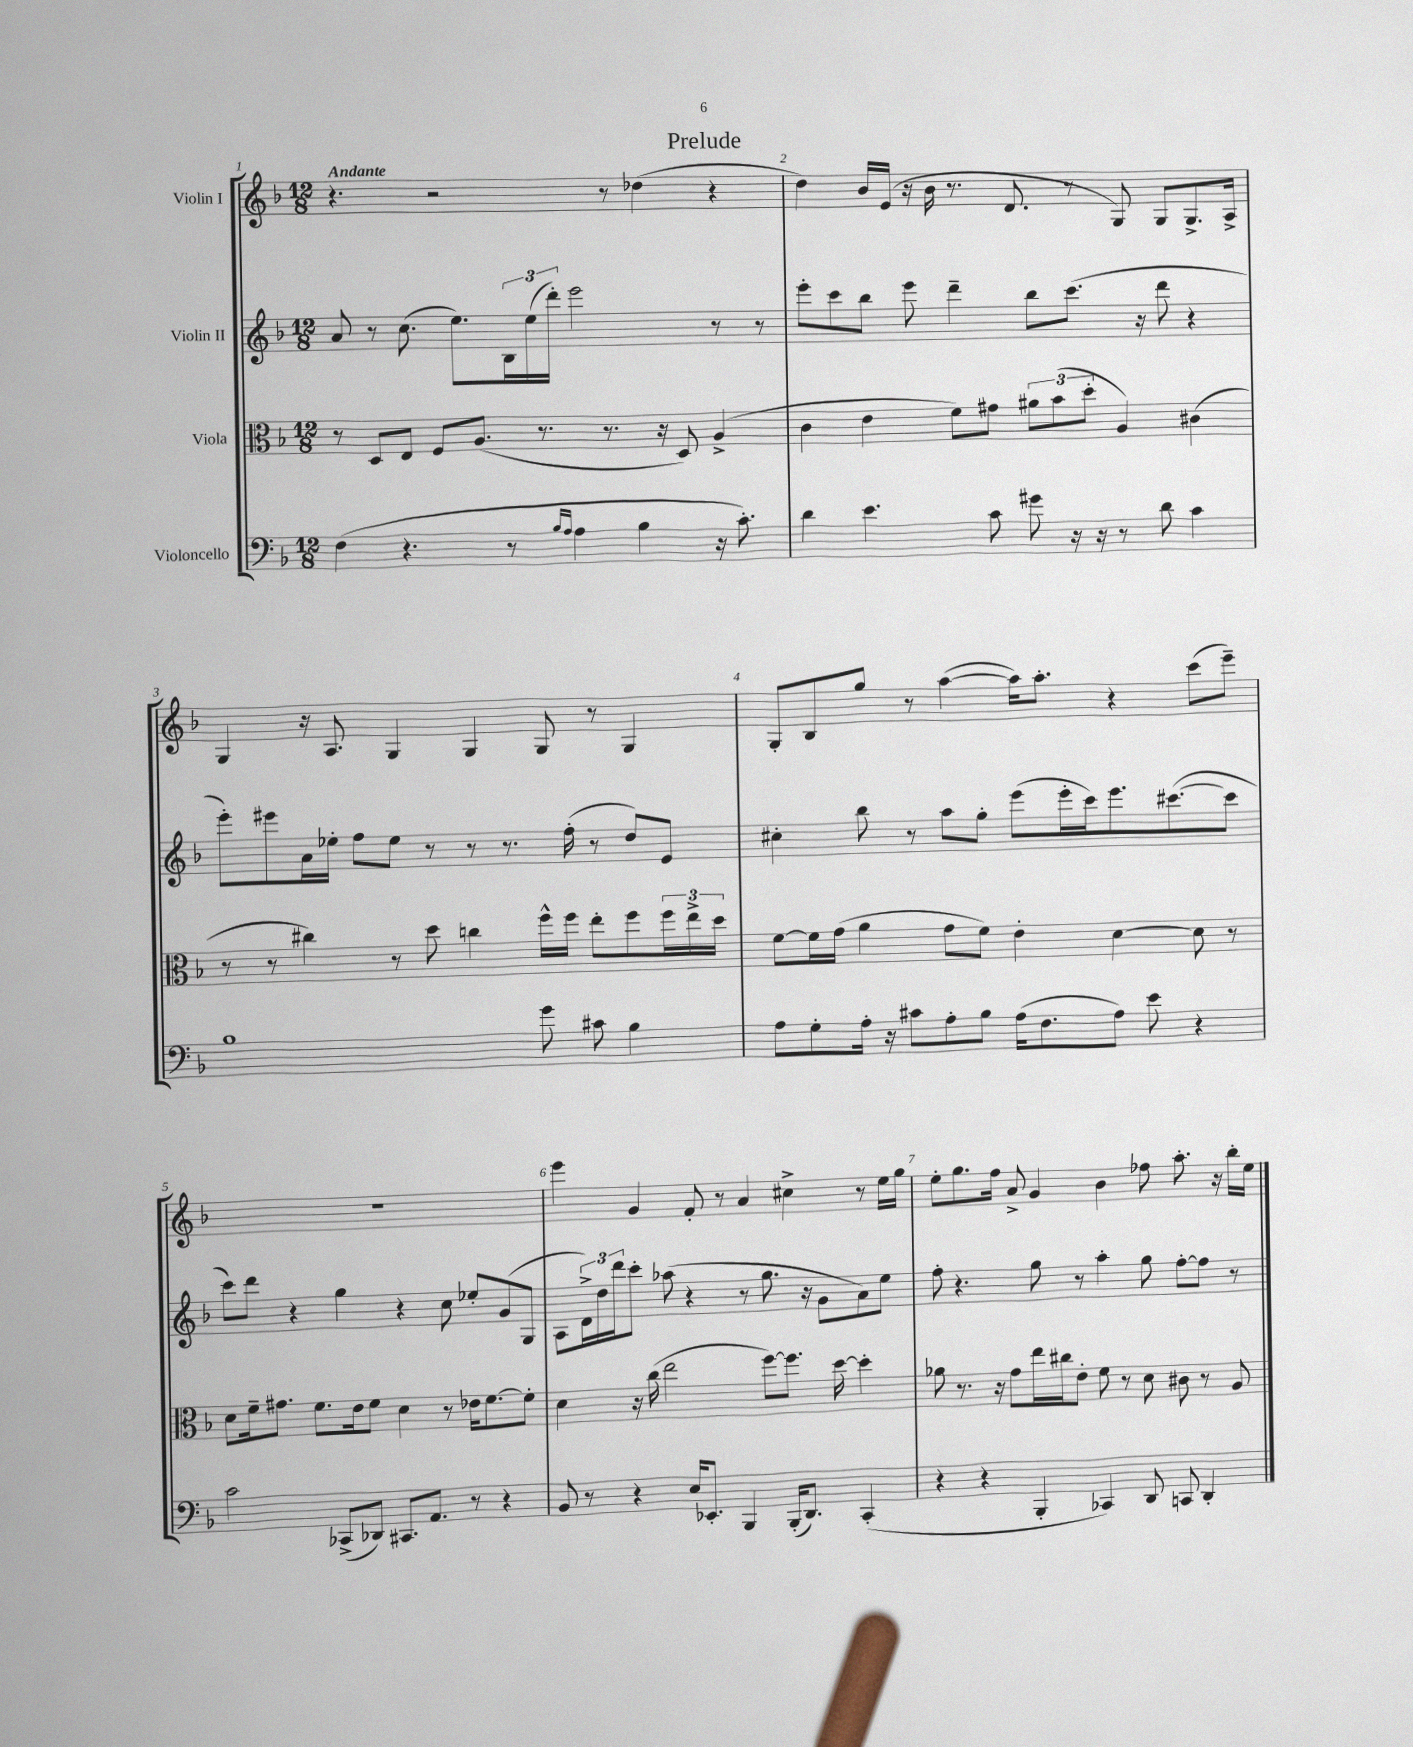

**kern	**kern	**kern	**kern
*part4	*part3	*part2	*part1
*staff4	*staff3	*staff2	*staff1
*I"Violoncello	*I"Viola	*I"Violin II	*I"Violin I
*clefF4	*clefC3	*clefG2	*clefG2
*k[b-]	*k[b-]	*k[b-]	*k[b-]
*M12/8	*M12/8	*M12/8	*M12/8
=1	=1	=1	=1
!	!	!	!LO:TX:a:B:t=Andante
(4F\	8r	8a/	4.r
.	8D/L	8r	.
4.r	8E/J	(8.cc\	.
.	8F/L	.	2r
.	.	8.ee\L)	.
.	(8.A/J	.	.
8r	.	24B-\L	.
.	.	(24ee\	.
.	8.r	.	.
.	.	24ddd'\JJ)	.
16qqB-/LL	.	.	.
16qqA/JJ	.	.	.
4A\	.	2eee\	.
.	8.r	.	8r
4B-\	.	.	(4dd-X\
.	16r	.	.
.	8D/)	.	.
16r	(4A^/	8r	4r
8.c'\)	.	.	.
.	.	8r	.
=2	=2	=2	=2
4d\	4c\	8eee'\L	4dd\)
.	.	8ccc\	.
4.e\	4e\	8bb-\J	16b-/LL
.	.	.	(16e/JJ
.	.	8eee\	16r
.	.	.	16b-\
.	8f\L)	4ddd~\	8.r
8c\	8g#X\J	.	.
.	.	.	8.d/
8g#X\	12a#X\L	8bb-\L	.
.	(12b-\	.	.
16r	.	(8.ccc\J	8r
.	12dd'\J	.	.
16r	.	.	.
8r	4A/)	.	8G/)
.	.	16r	.
8d\	.	8ddd\	8G/L
4c\	(4c#X\	4r	8.G^/
.	.	.	16A^/Jk
!!LO:LB:g=z
=3	=3	=3	=3
1B-	8r	8eee'\L)	4G/
.	8r	8eee#X\	.
.	4cc#X\)	16a\L	16r
.	.	16ee-X'\JJ	8.A/
.	.	8ff\L	.
.	8r	8ee-\J	4G/
.	8dd\	8r	.
.	4ccn\	8r	4G/
.	.	8.r	.
8g\	16ff^^\LL	.	8G/
.	16ff\JJ	(16ff'\	.
8c#X\	8ee'\L	8r	8r
4B-\	8ff\	8dd/L)	4G/
.	24ff\L	8e/J	.
.	24ee^\	.	.
.	24dd\JJ	.	.
=4	=4	=4	=4
8A\L	[8f\L	4cc#X'\	8G'/L
8G'\	16f\L]	.	8B-/
.	(16g\JJ	.	.
16A'\Jk	4a\	8bb-\	8gg/J
16r	.	.	.
8c#X\L	.	8r	8r
8A'\	8g\L	8aa\L	([4aa\
8B-\J	8f\J)	8gg'\J	.
(16A\KL	4e'\	(8eee\L	16aa\KL])
8.F\	.	.	8.aa'\J
.	.	16eee'\L	.
.	.	16ccc\J)	.
8A\J)	[4d\	8.eee\	4r
8e\	.	.	.
.	.	([8.ccc#X\	.
4r	8d\]	.	(8ccc\L
.	8r	8ccc#\J]	8eee~\J)
!!LO:LB:g=z
=5	=5	=5	=5
2c\	8d\L	8ccc\L)	1.r
.	16f~\k	8ddd\J	.
.	8.g#X\J	.	.
.	.	4r	.
.	8.f\L	.	.
(8CC-X^/L	.	4gg\	.
.	16e\k	.	.
8DD-X/J)	8f\J	.	.
8.CC#X/L	4d\	4r	.
8.AA/J	.	.	.
.	8r	8cc\	.
8r	16e-X\KL	8ee-X'/L	.
.	[8.f\	.	.
4r	.	(8g/	.
.	8f'\J]	8G/J	.
=6	=6	=6	=6
8BB-/	4d\	8A\L	4eee\
8r	.	24d^\L)	.
.	.	24dd\	.
.	.	24ddd\J	.
4r	16r	8ccc'\J	4g/
.	(16cc\	.	.
.	2ee\	(8aa-X\	.
16E/KL	.	4r	8f'/
8.EE-X'/J	.	.	.
.	.	.	8r
4BBB-/	.	8r	4a/
.	[8ff\L)	8.gg\	.
(16BBB-'/KL	8.ff\J]	.	4cc#X^\
8.DD/J)	.	16r	.
.	.	8g\L	.
.	[16dd\	.	.
(4CC'/	4dd'\]	8a\)	8r
.	.	8ee\J	16ee\LL
.	.	.	16gg\JJ
=7	=7	=7	=7
4r	8a-X\	8ff'\	8ee'\L
.	8.r	4.r	8.gg\
4r	.	.	.
.	16r	.	16ff\Jk
.	8g\L	.	8a^/
4BBB-'/	16ee\L	8gg\	4g/
.	16cc#X\J	.	.
.	8e'\J	8r	.
4CC-X/)	8f\	4aa'\	4b-\
.	8r	.	.
8DD/	8d\	8gg\	8ff-X\
8CCn/	8c#X\	[8ff'\L	8.aa'\
4DD'/	8r	8ff\J]	.
.	.	.	16r
.	8A/	8r	16bb-'\LL
.	.	.	16ee\JJ
==	==	==	==
*-	*-	*-	*-
